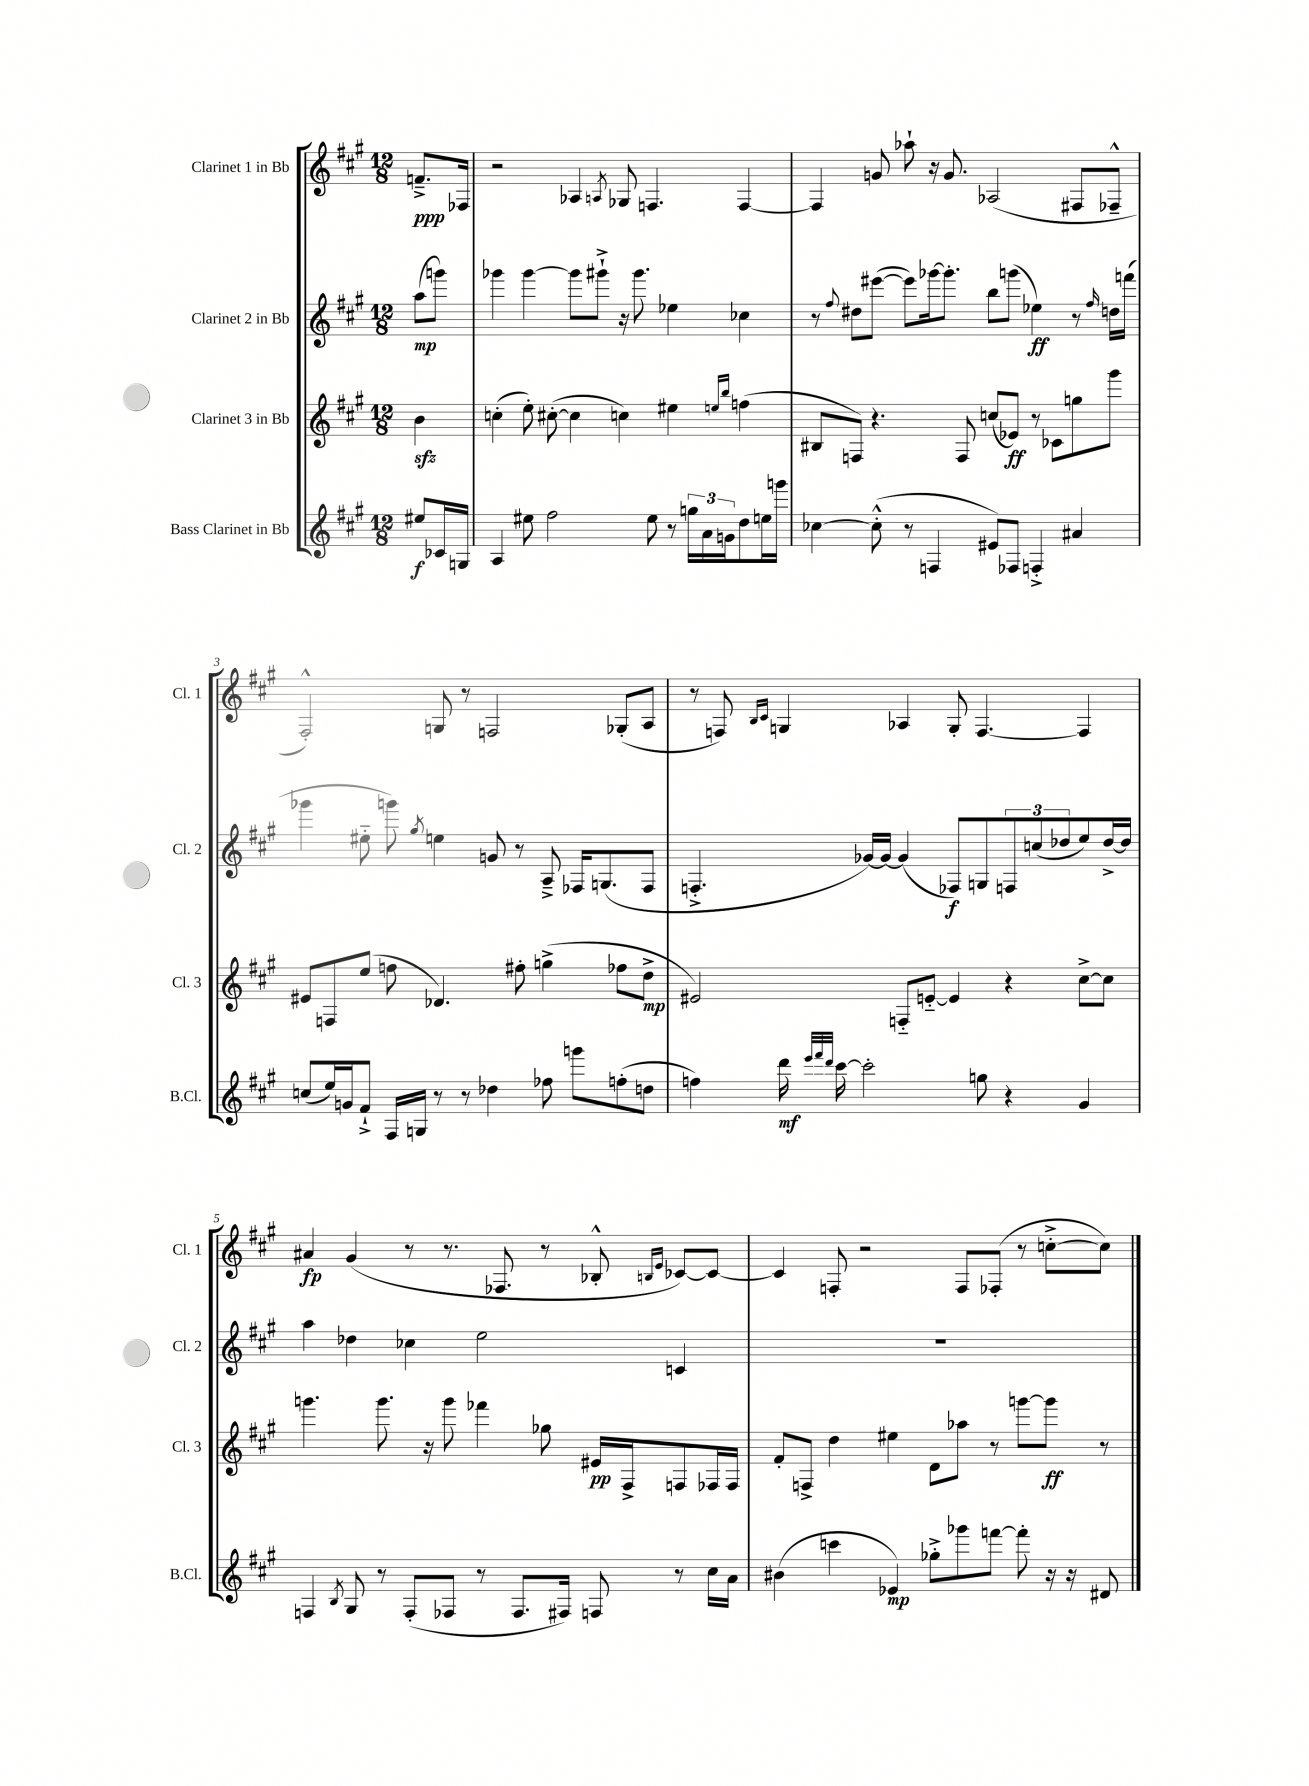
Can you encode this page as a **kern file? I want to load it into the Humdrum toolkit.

**kern	**kern	**kern	**kern
*staff4	*staff3	*staff2	*staff1
*clefG2	*clefG2	*clefG2	*clefG2
*k[f#c#g#]	*k[f#c#g#]	*k[f#c#g#]	*k[f#c#g#]
*M12/8	*M12/8	*M12/8	*M12/8
8ee#	4b	(8aa	8.f~^
16c-	.	8ggg)	.
16G	.	.	16F-
=	=	=	=
4A	(4cc'	4ggg-	2r
8ee#	8ee')	[4ggg-	.
2ff#	([8cc#'	.	.
.	4cc#]	8ggg-]	4A-
.	.	8ggg#`^	.
.	.	.	8qA
.	4cc)	16r	8G-
.	.	8.ggg#	.
8ee#	.	.	4.F
8r	4ee#	4ee-	.
24gg	.	.	.
24a	.	.	.
24g	.	.	.
.	16qqee	.	.
.	16qqbb	.	.
8dd	(4ff	4cc-	[4F
16ee	.	.	.
16ggg	.	.	.
=	=	=	=
[4cc-	8B#	8r	4F]
.	.	8qqff#	.
.	8F)	8dd#	.
(8cc-'^^]	4.r	([8eee#	8g
8r	.	8eee#])	8aa-`
4F	.	[16ggg-	16r
.	.	8.ggg-']	8.g
.	8F	.	.
8e#)	(8cc	8bb	(2A-
8F-	8e-)	(8ggg	.
4F'^	8r	4ee-)	.
.	8c-	.	.
4a#	8gg	8r	8F#
.	.	16qqff#	.
.	8ggg#	16dd	8F-~^^
.	.	(16fff	.
=	=	=	=
(8cc	8e#	4ggg-	2F#'^^)
16ee)	8F	.	.
16g	.	.	.
8f#`^	(8ee	8ee#'~	.
16F#	8ff	8ggg)	.
16G	.	.	.
.	.	8qgg#	.
8r	4.d-)	4ee	8G
8r	.	.	8r
4dd-	.	8g	2F
.	8ff#'	8r	.
8ff-	(4gg^	8A~^	.
8ggg	.	16F-	.
.	.	(8.G	.
(8ff'	8ff-	.	(8G-'
8dd	8dd^	8F-	8A
=	=	=	=
4ff)	2e#)	4.F'^	8r
.	.	.	8F)
.	.	.	16qqB
.	.	.	16qqc#
16ddd	.	.	4G
32qqeee	.	.	.
32qqfff#	.	.	.
32qqddd	.	.	.
[16ccc#	.	.	.
2ccc#']	.	[16g-)	.
.	.	16g-_	.
.	8F'~	(4g-]	4A-
.	[8e'~	.	.
.	4e]	8F-)	8G'
8gg	.	8G	[4.F
4r	4r	12F	.
.	.	(12cc	.
.	.	12dd-	.
4g#	[8cc#^	8ee)	4F]
.	8cc#]	[16dd-^	.
.	.	16dd-]	.
=	=	=	=
4F	4.ggg	4aa	4a#
8qB	.	.	.
8G#	.	4dd-	(4g#
8r	8.ggg	.	.
(8F'	.	4cc-	8r
.	16r	.	.
8F-	8ggg	.	8.r
8r	4fff-	2ee	.
.	.	.	8.F-
8.F-	.	.	.
.	8gg-	.	8r
16F#)	.	.	.
8F	16e#	.	8B-'^^
.	16F#^	.	.
.	.	.	16qqB
.	.	.	16qqe
8r	8F	4c	[8c-)
16cc#	16F-	.	8c-_
16a	16F-	.	.
=	=	=	=
(4b#	8f#'	1.r	4c-]
.	8F^	.	.
4ccc	4dd	.	8F'
.	.	.	2r
4e-)	4ee#	.	.
8gg-'^	8d	.	.
8ggg-	8aa-	.	8F
[8fff	8r	.	(8F-'
8fff']	[8ggg	.	8r
16r	8ggg]	.	[8cc'^
16r	.	.	.
8d#	8r	.	8cc])
==	==	==	==
*-	*-	*-	*-
